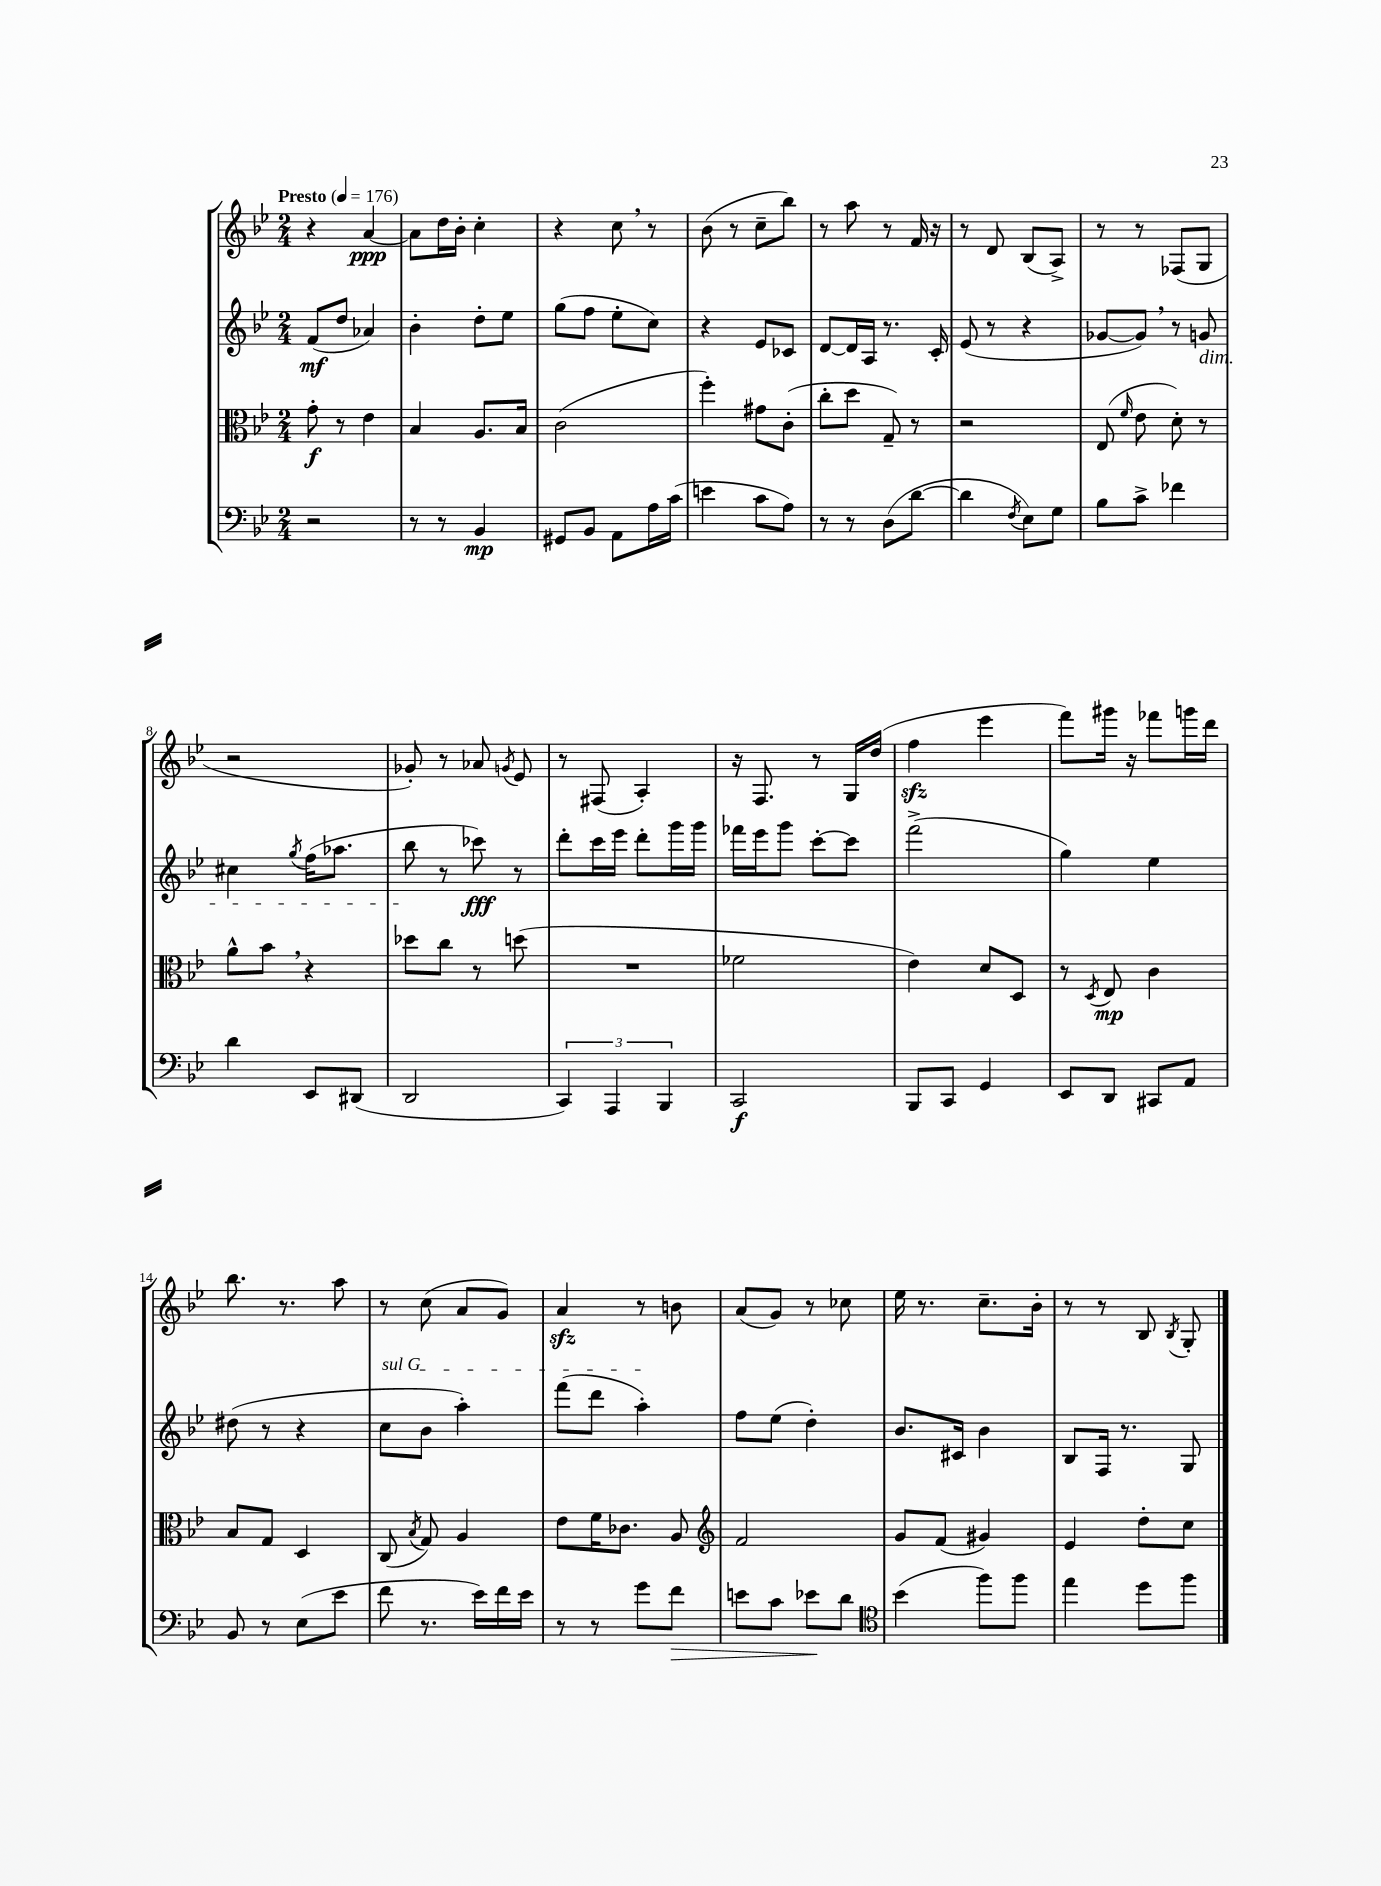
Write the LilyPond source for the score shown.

<<
\new StaffGroup <<
\new Staff = "s0" {
    \clef treble \key bes \major \numericTimeSignature \time 2/4 \tempo "Presto" 4 = 176
    \autoBeamOff r4 a'4~\ppp |
    a'8[ d''16 bes'16]-. c''4-. |
    r4 c''8 \breathe r8 |
    bes'8( r8 c''8[-- bes''8]) |
    r8 a''8 r8 f'16 r16 |
    r8 d'8 bes8[( a8]->) |
    r8 r8 fes8[( g8] |
    r2 |
    ges'8-.) r8 aes'8 \acciaccatura { g'8 } ees'8 |
    r8 fis8( a4-.) |
    r16 f8. r8 g16[ d''16]( |
    f''4\sfz ees'''4 |
    f'''8[) gis'''16] r16 fes'''8[ g'''16 d'''16] |
    bes''8. r8. a''8 |
    r8 c''8( a'8[ g'8]) |
    a'4\sfz r8 b'8 |
    a'8[( g'8]) r8 ces''8 |
    ees''16 r8. c''8.[-- bes'16]-. |
    r8 r8 bes8 \acciaccatura { bes8 } g8-. \bar "|." |
}
\new Staff = "s1" {
    \clef treble \key bes \major \numericTimeSignature \time 2/4
    \autoBeamOff f'8[\mf( d''8] aes'4) |
    bes'4-. d''8[-. ees''8] |
    g''8[( f''8] ees''8[-. c''8]) |
    r4 ees'8[ ces'8] |
    d'8[~ d'16 a16] r8. c'16-. |
    ees'8( r8 r4 |
    ges'8[~ ges'8]) \breathe r8 g'8\dim |
    cis''4 \acciaccatura { g''8 } f''16[( aes''8.] |
    bes''8\! r8 ces'''8\fff) r8 |
    d'''8[-. c'''16 ees'''16] d'''8[-. g'''16 g'''16] |
    fes'''16[ ees'''16 g'''8] c'''8[~-. c'''8] |
    f'''2->( |
    g''4) ees''4 |
    dis''8( r8 r4 |
    \once \override TextSpanner.bound-details.left.text = \markup { \italic "sul G" } c''8[\startTextSpan bes'8] a''4-.) |
    f'''8[( d'''8] a''4-.\stopTextSpan) |
    f''8[ ees''8]( d''4-.) |
    bes'8.[ cis'16] bes'4 |
    bes8[ f16] r8. g8 \bar "|." |
}
\new Staff = "s2" {
    \clef alto \key bes \major \numericTimeSignature \time 2/4
    \autoBeamOff g'8-.\f r8 ees'4 |
    bes4 a8.[ bes16] |
    c'2( |
    f''4-.) gis'8[ c'8]-.( |
    c''8[-. d''8] g8--) r8 |
    r2 |
    ees8( \grace { f'16 } ees'8 d'8-.) r8 |
    a'8[-^ bes'8] \breathe r4 |
    des''8[ c''8] r8 d''8( |
    R2 |
    fes'2 |
    ees'4) d'8[ d8] |
    r8 \acciaccatura { d8 } ees8\mp c'4 |
    bes8[ g8] d4 |
    c8( \acciaccatura { bes8 } g8) a4 |
    ees'8[ f'16 ces'8.] a8 |
    \clef treble f'2 |
    g'8[ f'8]( gis'4) |
    ees'4 d''8[-. c''8] \bar "|." |
}
\new Staff = "s3" {
    \clef bass \key bes \major \numericTimeSignature \time 2/4
    \autoBeamOff r2 |
    r8 r8 bes,4\mp |
    gis,8[ bes,8] a,8[ a16 c'16]( |
    e'4 c'8[ a8]) |
    r8 r8 d8[( d'8]~ |
    d'4 \acciaccatura { f8 } ees8[) g8] |
    bes8[ c'8]-> fes'4 |
    d'4 ees,8[ dis,8]( |
    d,2 |
    \tuplet 3/2 { c,4) a,,4 bes,,4 } |
    c,2\f |
    bes,,8[ c,8] g,4 |
    ees,8[ d,8] cis,8[ a,8] |
    bes,8 r8 ees8[( ees'8] |
    f'8 r8. ees'16[) f'16 ees'16] |
    r8 r8 g'8[ f'8]\> |
    e'8[ c'8] ees'8[\! d'8] |
    \clef tenor bes'4( f''8[) f''8] |
    ees''4 d''8[ f''8] \bar "|." |
}
>>
>>
